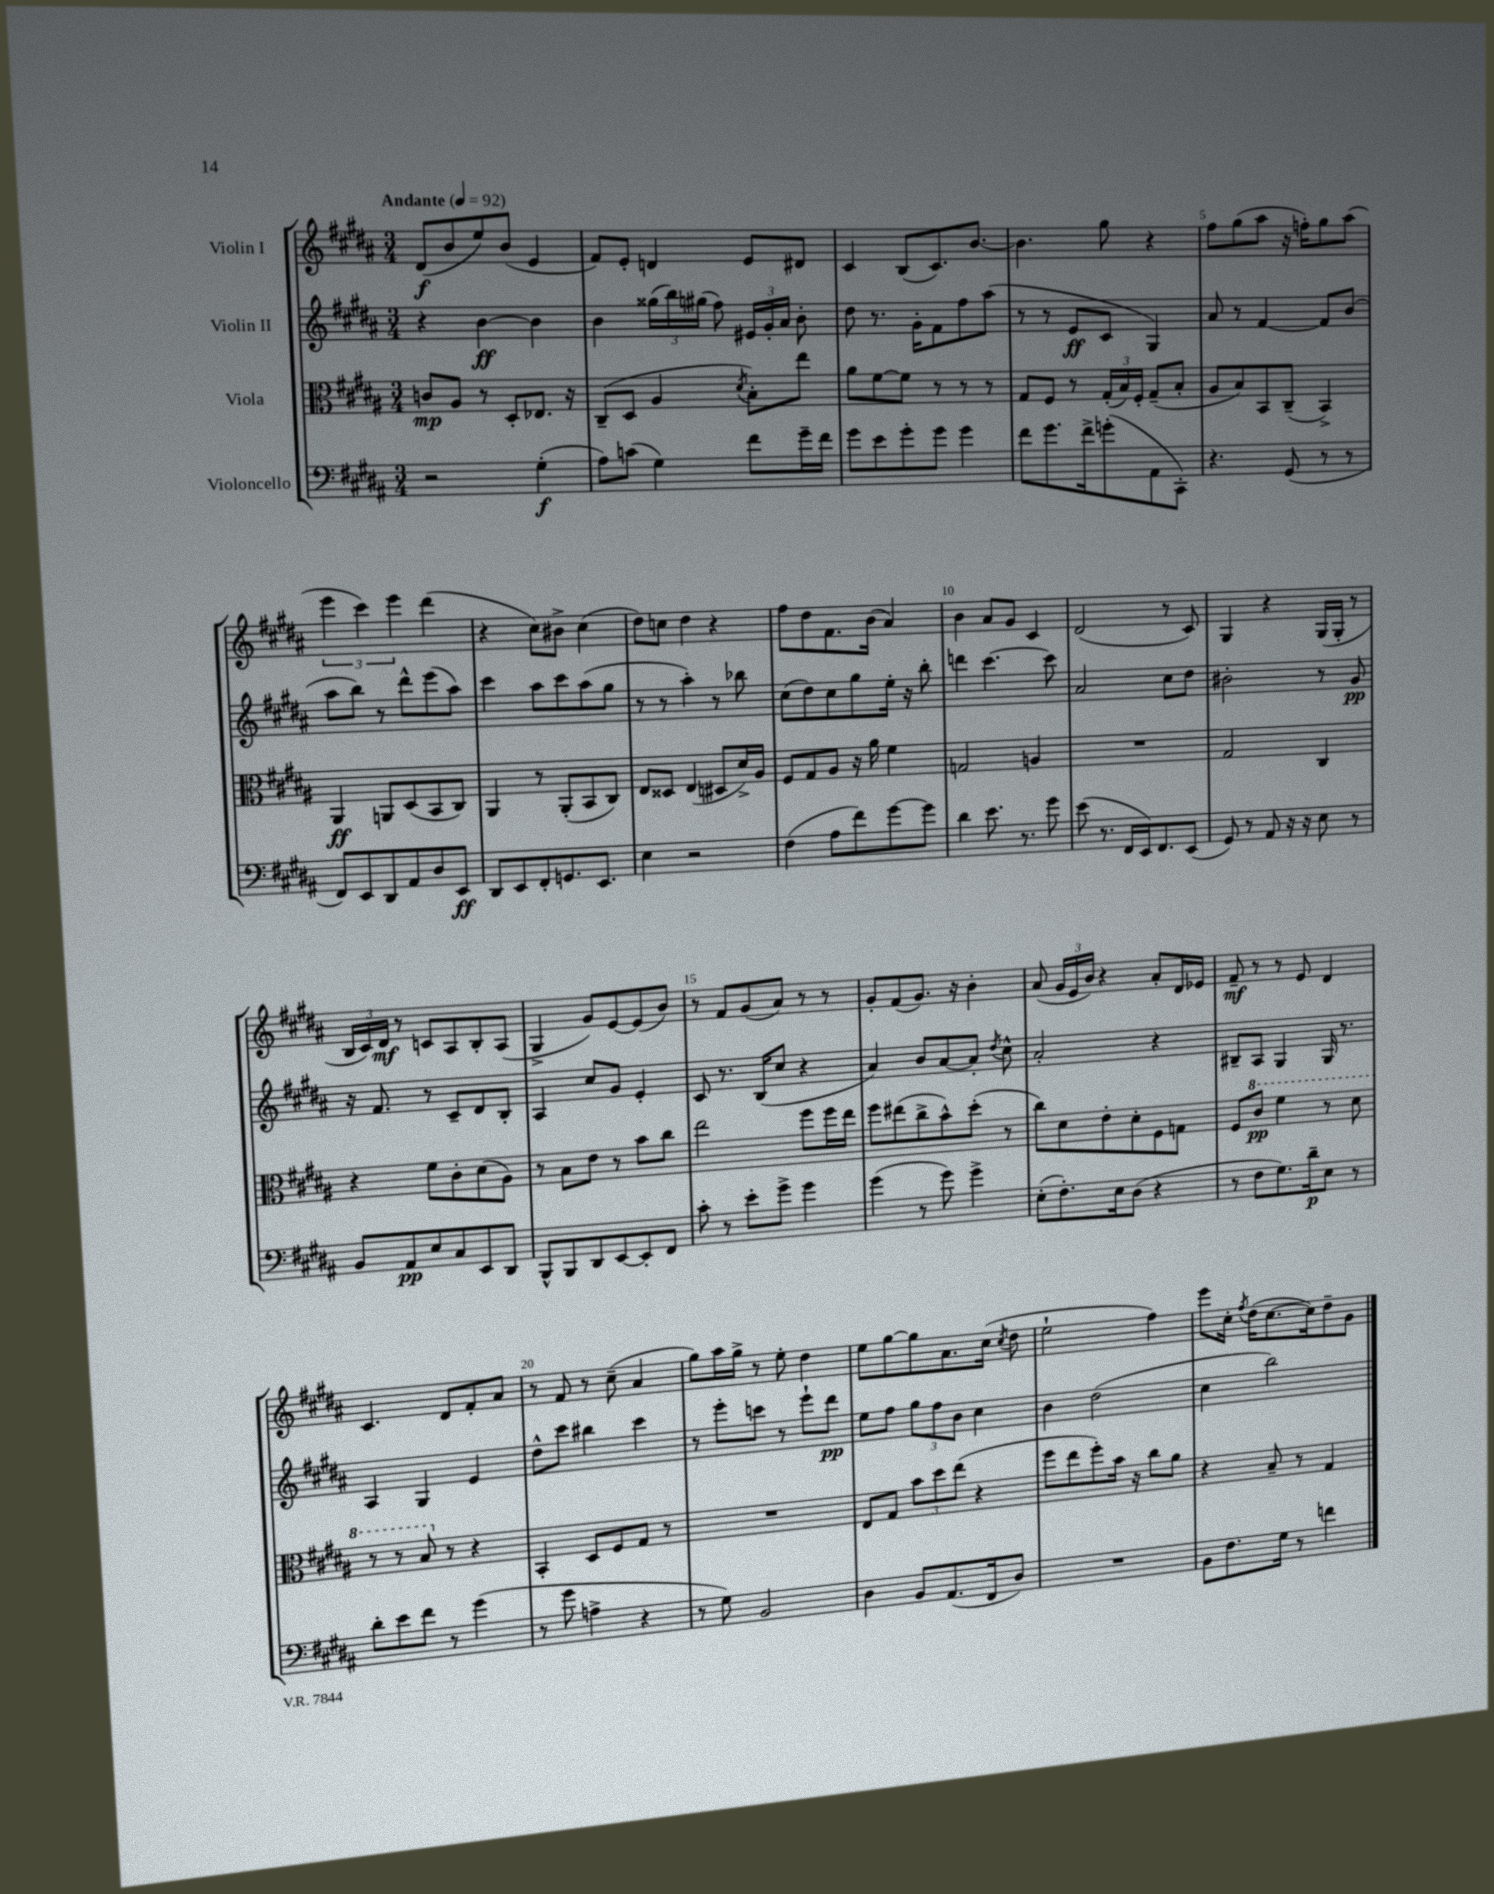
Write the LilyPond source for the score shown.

<<
\new StaffGroup <<
\new Staff = "s0" \with { instrumentName = "Violin I" } {
    \clef treble \key b \major \numericTimeSignature \time 3/4 \tempo "Andante" 4 = 92
    \autoBeamOff dis'8[\f( b'8 e''8) b'8]( e'4 |
    fis'8[) e'8]-. d'4 e'8[ dis'8] |
    cis'4 b8[( cis'8.) b'8.]~ |
    b'4. gis''8 r4 |
    fis''8[ gis''8( ais''8] r16 f''16[-.) gis''8 ais''8]( |
    \tuplet 3/2 { e'''4 cis'''4) e'''4 } dis'''4( |
    r4 cis''8[) bis'8]-> cis''4( |
    dis''8[) c''8] dis''4 r4 |
    fis''8[ dis''8 fis'8. b'16]( ais'4) |
    b'4 ais'8[ gis'8] cis'4 |
    dis'2( r8 cis'8) |
    gis4 r4 gis16[( gis16]-. r8 |
    \tuplet 3/2 { b16[ cis'16) dis'16]\mf } r8 c'8[ ais8 b8-. ais8]( |
    gis4-> gis'8[) e'8~ e'8( b'8]) |
    r8 fis'8[ gis'8( ais'8]) r8 r8 |
    gis'8[-. fis'8( gis'8.]) r16 b'4-. |
    ais'8( \tuplet 3/2 { gis'16[ e'16 b'16]) } r4 ais'8[-. dis'16 ees'16] |
    fis'8--\mf r8 r8 e'8 dis'4 |
    cis'4. dis'8[ fis'8-. ais'8] |
    r8 fis'8 r8 cis''8--( ais'4 |
    gis''8[) ais''16 gis''16]-> r8 e''8-. dis''4 |
    e''8[ gis''8~ gis''8 ais'8. cis''16]( \acciaccatura { cis''8 } dis''8 |
    e''2-! fis''4) |
    e'''8[ cis''16]-. \acciaccatura { fis''8 } dis''16[( cis''8.~ cis''16) dis''8-- gis'8] \bar "|." |
}
\new Staff = "s1" \with { instrumentName = "Violin II" } {
    \clef treble \key b \major \numericTimeSignature \time 3/4
    \autoBeamOff r4 b'4~\ff b'4 |
    b'4 \tuplet 3/2 { gisis''16[( b''16) gis''16]( } fis''8) \tuplet 3/2 { eis'16[ gis'16-. ais'16] } b'8-. |
    dis''8 r8. gis'16[-. fis'8 fis''8 ais''8]( |
    r8 r8 e'8[\ff cis'8] gis4) |
    ais'8 r8 fis'4~ fis'8[ b'8]( |
    ais''8[ b''8]) r8 dis'''8[-^ e'''8( ais''8]) |
    cis'''4 ais''8[ cis'''8 ais''8( gis''8] |
    r8 r8 ais''4-.) r8 bes''8 |
    cis''8[( dis''8) cis''8 gis''8 e''16]-. r16 b''8-. |
    d'''4 cis'''4.~ cis'''8 |
    ais'2 cis''8[ dis''8] |
    bis'2-. r8 gis'8\pp |
    r16 fis'8. r8 cis'8[-- dis'8 b8]-. |
    ais4 cis''8[ gis'8] e'4-. |
    cis'8 r8. b16[( cis''8] r4 |
    ais'4) b'8[ ais'8~ ais'8]-. \acciaccatura { dis''8 } cis''8-^ |
    ais'2-. r4 |
    bis8[-- ais8] gis4 gis16 r8. |
    ais4 gis4 e'4 |
    dis''8[-^ cis'''8] bis''4 cis'''4 |
    r8 e'''8[-. c'''8] r8 e'''8[-! dis'''8]\pp |
    e''8[ fis''8] \tuplet 3/2 { gis''8[ fis''8 b'8] } cis''4 |
    b'4 dis''2( |
    cis''4 b''2) \bar "|." |
}
\new Staff = "s2" \with { instrumentName = "Viola" } {
    \clef alto \key b \major \numericTimeSignature \time 3/4
    \autoBeamOff c'8[\mp ais8] r8 dis8[-. ees8.] r16 |
    cis8[--( dis8] ais4 \acciaccatura { dis'8 } b8[-.) e''8] |
    ais'8[ fis'8~ fis'8] r8 r8 r8 |
    gis8[ fis8] r8 \tuplet 3/2 { gis16[-.( b16) fis16]-. } gis8[--( b8]-. |
    ais8[ b8) b,8 cis8]--( b,4->) |
    ais,4\ff a,8[ dis8( b,8 cis8]) |
    ais,4 r8 ais,8[-.( b,8 cis8]) |
    e8[ disis8] e4( dis8[ dis'16->) ais16] |
    fis8[ gis8 ais8] r16 ais'16 fis'4 |
    g2 a4 |
    R2. |
    gis2 cis4 |
    r4 fis'8[ cis'8-. dis'8( ais8]) |
    r8 b8[ e'8] r8 b'8[ cis''8] |
    e''2 fis''8[ fis''16 e''16] |
    fis''8[ eis''8( cis''8-> b'8-^) dis''8]-.( r8 |
    cis''8[) dis'8 e'8-. dis'8-. fis8 g8] |
    fis8[ \ottava #1 cis''8]\pp fis''4 r8 dis''8 |
    r8 r8 b'8 \ottava #0 r8 r4 |
    b,4-. dis8[ fis8 gis8] r8 |
    R2. |
    e8[ gis8] \tuplet 3/2 { b'8[ dis''8 e''8]( } r4 |
    fis''8[ e''8 fis''8-.) b'16] r16 cis''8[ ais'8] |
    r4 b8-- r8 gis4 \bar "|." |
}
\new Staff = "s3" \with { instrumentName = "Violoncello" } {
    \clef bass \key b \major \numericTimeSignature \time 3/4
    \autoBeamOff r2 gis4-.\f( |
    ais8[) c'8]( gis4) fis'8[ gis'16-- fis'16] |
    gis'8[ e'8 gis'8-. gis'8] gis'4 |
    fis'8[ gis'8. fis'16-> g'8-.( ais,8 cis,8]-.) |
    r4. gis,8( r8 r8 |
    fis,8[) e,8 dis,8 ais,8 dis8 e,8]\ff |
    dis,8[ e,8 fis,8-. g,8. e,8.] |
    e4 r2 |
    fis4( ais8[ fis'8) gis'8~ gis'8] |
    dis'4 e'8. r8. gis'8 |
    e'8( r8. fis,16[ e,16) fis,8. e,8]( |
    gis,8) r8 ais,8 r16 r16 e8 r8 |
    b,8[ ais,8\pp e8 cis8 e,8 dis,8] |
    b,,8[-^ b,,8 dis,8 e,8~ e,8-. fis,8] |
    cis'8-. r8 e'8[-. gis'8]-> gis'4 |
    gis'4( r8 gis'8) gis'4-> |
    e8[-.( fis8.-.) e16 dis8]( r4 |
    r8 fis8[ gis8.) dis'16--\p e8] r8 |
    dis'8[-. e'8 fis'8] r8 gis'4( |
    r8 gis'8 a4-> r4 |
    r8 gis8) b,2 |
    dis4 b,8[ ais,8.( fis,16 dis8]) |
    R2. |
    b,8[ fis8. gis16] r8 f'4 \bar "|." |
}
>>
>>
\layout { \context { \Score \override BarNumber.break-visibility = ##(#f #t #t) barNumberVisibility = #(every-nth-bar-number-visible 5) } }
